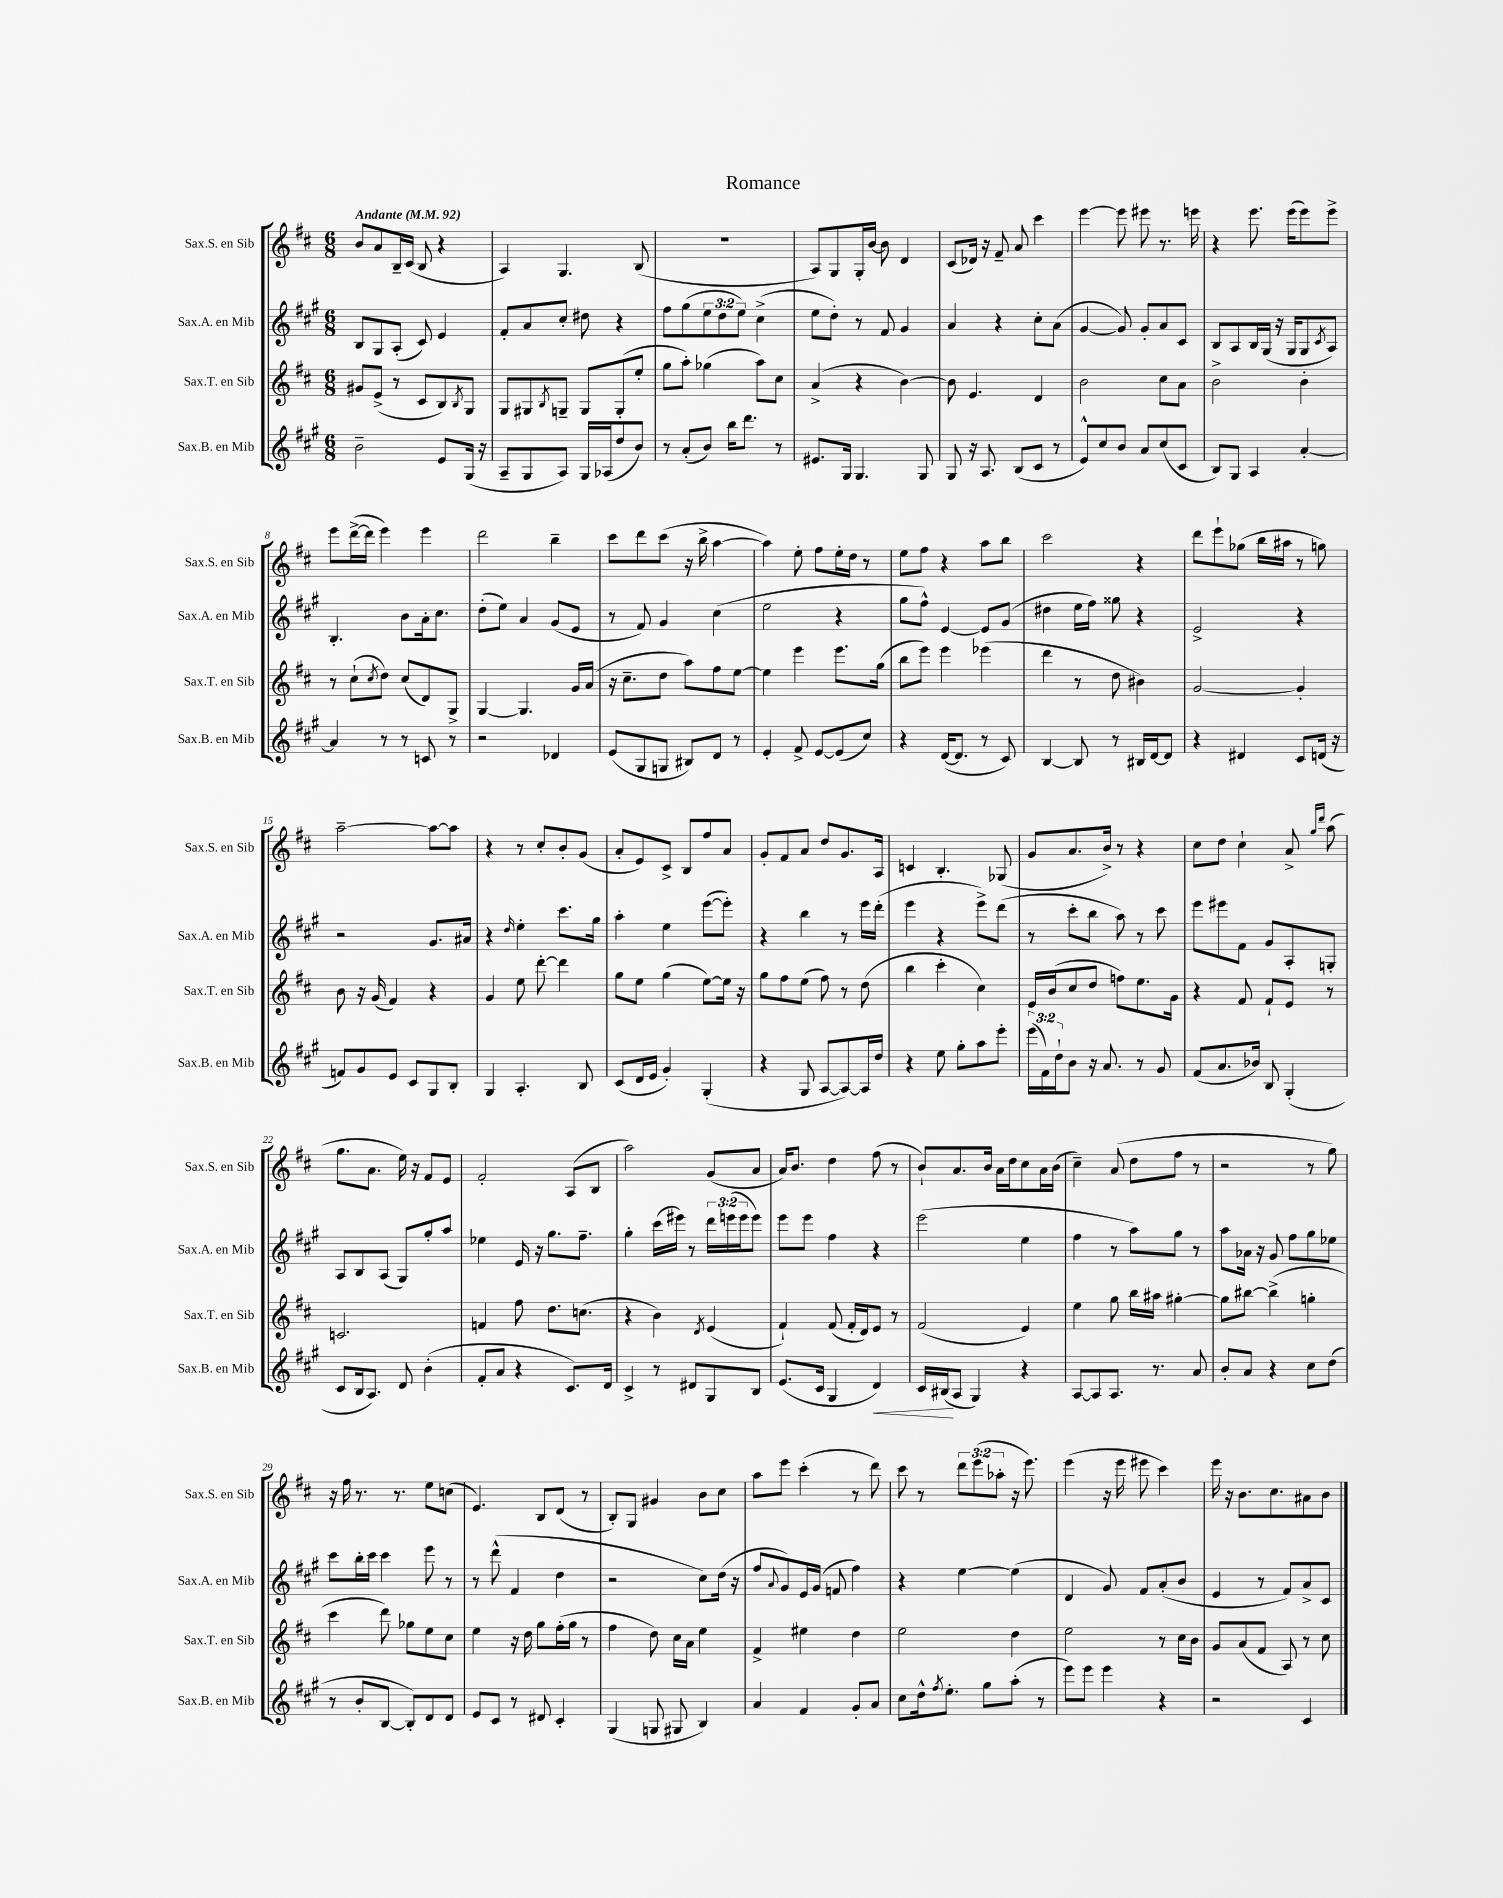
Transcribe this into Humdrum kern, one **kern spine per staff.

**kern	**kern	**kern	**kern
*staff4	*staff3	*staff2	*staff1
*clefG2	*clefG2	*clefG2	*clefG2
*k[f#c#g#]	*k[f#c#]	*k[f#c#g#]	*k[f#c#]
*M6/8	*M6/8	*M6/8	*M6/8
*MM92	*MM92	*MM92	*MM92
2b~	8g#	8B	8b
.	(8e^	8G#	8a
.	8r	(8A'	16B~
.	.	.	(16c#
.	8c#	8c#)	8B
8e	8B)	4e	4r
.	8qB	.	.
(16G#	8G	.	.
16r	.	.	.
=	=	=	=
8A~	8G	8f#'	4A)
8G#	8G#	8a	.
.	8qB	.	.
8A)	8G~	8cc#'	4.G
16G#	8G	8dd#	.
(16A-	.	.	.
8dd	(8G'	4r	.
8b)	8ee'	.	(8B
=	=	=	=
8r	8gg	8ff#	2.r
(8a'	8aa')	(8gg#	.
8b)	(4gg-	12ee	.
.	.	12dd	.
16bb	.	.	.
.	.	12ee)	.
8.ddd	.	.	.
.	8aa)	(4cc#^	.
8r	8cc#	.	.
=	=	=	=
8.e#	(4a^	8ee	8A)
.	.	8dd')	8G
16G#	.	.	.
4.G#	4r	8r	16G'
.	.	.	[16b
.	.	8f#	8b]
.	[4b)	4g#	4d
8G#	.	.	.
=	=	=	=
8G#	8b]	4a	(8c#
16r	4.e	.	16d-)
8.A	.	.	16r
.	.	4r	8f#~
(8B	.	.	8a
8c#	4d	8cc#'	4ccc#
8r	.	(8a	.
=	=	=	=
8e^^)	2b	[4g#	[4eee
8cc#	.	.	.
8b	.	8g#])	8eee]
8a	.	8g#'	8eee#
(8cc#	8cc#	8a	8.r
8c#	8a	8c#	.
.	.	.	16eee
=	=	=	=
8B)	2b^	8B	4r
8G#	.	8A	.
4A	.	16B	8.eee
.	.	(16G#	.
.	.	16r	.
.	.	16G#	(16eee
[4a'	4b'	8G#	8eee)
.	.	8qc#	.
.	.	8A)	8eee^
=	=	=	=
4a]	8r	4.B'	8eee
.	(8cc#`	.	([16ddd^
.	.	.	16ddd]
.	8qcc#	.	.
8r	8dd)	.	4eee)
8r	(8cc#	8b	.
8c	8d)	16a'	4eee
.	.	8.cc#	.
8r	8G^	.	.
=	=	=	=
2r	[4G	(8dd'	2ddd
.	.	8ee)	.
.	4.G]	4a	.
4d-	.	(8g#	4bb~
.	16g	8e	.
.	(16a	.	.
=	=	=	=
(8e	16r	8r	8ccc#
.	8.cc#~	.	.
8G#	.	8f#)	8ddd
8G	8dd	4g#	(8ccc#
8B#)	8aa)	.	16r
.	.	.	16bb^
8d	8ff#	(4cc#	[4aa
8r	[8ee	.	.
=	=	=	=
4e'	4ee]	2ee	4aa])
8f#^	4eee	.	8ee'
[8e	.	.	8ff#
(8e]	8.eee	4r	16ee'
.	.	.	16dd
8cc#)	.	.	8r
.	(16gg	.	.
=	=	=	=
4r	8bb	8gg#	8ee
.	8eee)	8ff#^^)	8ff#
([16d	4eee	[4e	4r
8.d]	.	.	.
8r	(4eee-	8e]	8aa
8c#)	.	(8g#	8bb
=	=	=	=
[4B	4ddd	4dd#	2ccc#
8B]	8r	16ee	.
.	.	16ff#)	.
8r	8dd	8gg##	.
16B#	4b#)	4r	4r
[16d	.	.	.
8d]	.	.	.
=	=	=	=
4r	[2g	2e^	8ddd
.	.	.	8eee`
4d#	.	.	(8gg-
.	.	.	16bb
.	.	.	16aa#
8c#	4g']	4r	8r
(16d	.	.	8gg)
16r	.	.	.
=	=	=	=
8f)	8b	2r	[2aa~
8g#	16r	.	.
.	(16g	.	.
8e	4f#)	.	.
8c#	.	.	.
8G#	4r	8.g#	8aa_
8B'	.	.	8aa]
.	.	16a#	.
=	=	=	=
4G#	4g	4r	4r
.	.	16qqdd	.
4.A'	8ee	4ee'	8r
.	[8ddd'	.	8cc#'
.	4ddd]	8.ccc#	8b'
8B	.	.	(8g
.	.	16gg#	.
=	=	=	=
(8c#	8gg	4aa'	8a'
16d	8ee	.	8e)
16e	.	.	.
4g#')	(4gg	4ee	8c#^
.	.	.	8B
(4G#'	[8ee)	([8eee	8ff#
.	16ee]	8eee'])	8a
.	16r	.	.
=	=	=	=
4r	8gg	4r	8g'
.	8ff#	.	8f#
8G#	(8ee	4bb	8a
[8A	8ff#)	.	8dd
8A_)	8r	8r	8.g
16A]	(8dd	16eee	.
16dd	.	(16ddd'	16A
=	=	=	=
4r	4bb	4eee	4c
8ee	4ccc#'	4r	4.B'
8gg#'	.	.	.
8aa	4cc#)	8eee^)	.
8eee'	.	(8ddd	(8G-
=	=	=	=
(24eee	16e	8r	8g
24f#)	.	.	.
.	(16b	.	.
24dd`	.	.	.
8b	8cc#	8ccc#'	8.a
16r	8dd	8bb	.
8.a	.	.	16b^)
.	8ff)	8aa)	8r
8r	8.ee	8r	4r
8g#	.	8ccc#	.
.	16g	.	.
=	=	=	=
(8f#	4r	8eee	8cc#
8.a	.	8eee#	8dd
.	8f#	8f#	4cc#`
16b-)	.	.	.
8B	8f#`	8g#	.
(4G#'	8e	8A'	8a^
.	.	.	16qqgg
.	.	.	16qqddd
.	8r	8G'	(8aa
=	=	=	=
8c#	2.c	8A	8.gg
16B	.	8B	.
8.A)	.	.	8.a
.	.	(8A	.
8d	.	8G#)	16ee)
.	.	.	16r
(4b'	.	8gg#'	8f#
.	.	8aa	8e
=	=	=	=
8f#'	4f	4ee-	2f#'
8a	.	.	.
4r	8ff#	16e	.
.	.	16r	.
.	8.dd	8.gg#	.
8.c#)	.	.	(8A
.	(8.cc	8.ff#~	.
.	.	.	8B
16d	.	.	.
=	=	=	=
4c#^	4r	4gg#'	2aa)
8r	4b)	(16ccc#	.
.	.	16eee#)	.
8d#	.	8r	.
.	8qd	.	.
8G#	(4e	24ddd	(8g
.	.	(24eee	.
.	.	24eee	.
8B	.	8eee)	8a
=	=	=	=
(8.e	4f#`)	8eee	16a)
.	.	.	8.b
.	.	8eee	.
16c#	.	.	.
4G#	(8f#	4ff#	4dd
.	16f#'	.	.
.	16d)	.	.
4d)	8e	4r	(8ff#
.	8r	.	8r
=	=	=	=
16c#	(2f#	(2eee	8b`)
(16B#	.	.	.
8A	.	.	8.a
4G#)	.	.	.
.	.	.	16b
.	.	.	16a
.	.	.	16dd
4r	4e)	4ee	8cc#
.	.	.	16a
.	.	.	(16b
=	=	=	=
[8A	4ee	4ff#	4cc#~)
8A]	.	.	.
8.A	8gg	8r	(8a
.	16bb	8aa)	8dd
8.r	16aa#	.	.
.	[4gg#'	8gg#	8ff#
8a	.	8r	8r
=	=	=	=
8b'	8gg#]	8aa	2r
8a	[8bb#	16a-	.
.	.	16r	.
4r	(4bb#^]	8g#	.
.	.	8ff#	.
8cc#	4gg'	8gg#	8r
(8dd	.	8ee-	8gg)
=	=	=	=
8r	4ccc#	8ccc#	16r
.	.	.	16ff#
8b'	.	16bb'	8.r
.	.	16ccc#	.
[8B	8ddd)	4ccc#	.
.	.	.	8.r
8B'])	8gg-	.	.
8d	8ee	8eee	8ee
8d	8cc#	8r	(8cc
=	=	=	=
8e	4ee	8r	4.e)
8c#	.	(8ddd^^	.
8r	16r	4f#	.
.	16dd	.	.
8d#	8gg	.	8B
4c#'	(16ff#'	4dd	(8d
.	16gg	.	.
.	8r	.	8r
=	=	=	=
(4G#	4ff#	2r	8B')
.	.	.	8G
8G	8dd)	.	4g#
8G#	16cc#	.	.
.	16a	.	.
4B)	4ee	8cc#)	8b
.	.	(16dd	8cc#
.	.	16r	.
=	=	=	=
4a	4f#^	8ff#	8aa
.	.	8qqa	.
.	.	8g#)	8eee
4f#	4ee#	16e	(4ccc#'
.	.	(16g#	.
.	.	8f	.
8g#'	4dd	4ff#)	8r
8a	.	.	8ddd)
=	=	=	=
8cc#	2ee	4r	8ccc#
16dd^^	.	.	8r
8qff#	.	.	.
8.ee'	.	.	.
.	.	[4ee	12ddd
.	.	.	(12eee
8gg#	.	.	.
.	.	.	12aa-'
(8aa'	4dd	(4ee]	16r
.	.	.	8.eee)
8r	.	.	.
=	=	=	=
8eee)	2ee	4d	(4eee
8eee	.	.	.
4eee	.	8g#)	16r
.	.	.	16eee
.	.	8f#	8eee#
4r	8r	(8a'	4ccc#)
.	16cc#	8b	.
.	16b	.	.
=	=	=	=
2r	8g	4e	16eee
.	.	.	16r
.	(8a	.	8.b
.	8f#	8r	.
.	.	.	8.cc#
.	8A)	8f#)	.
4c#	8r	8a^	8a#
.	8cc#	8c#	8b
==	==	==	==
*-	*-	*-	*-
